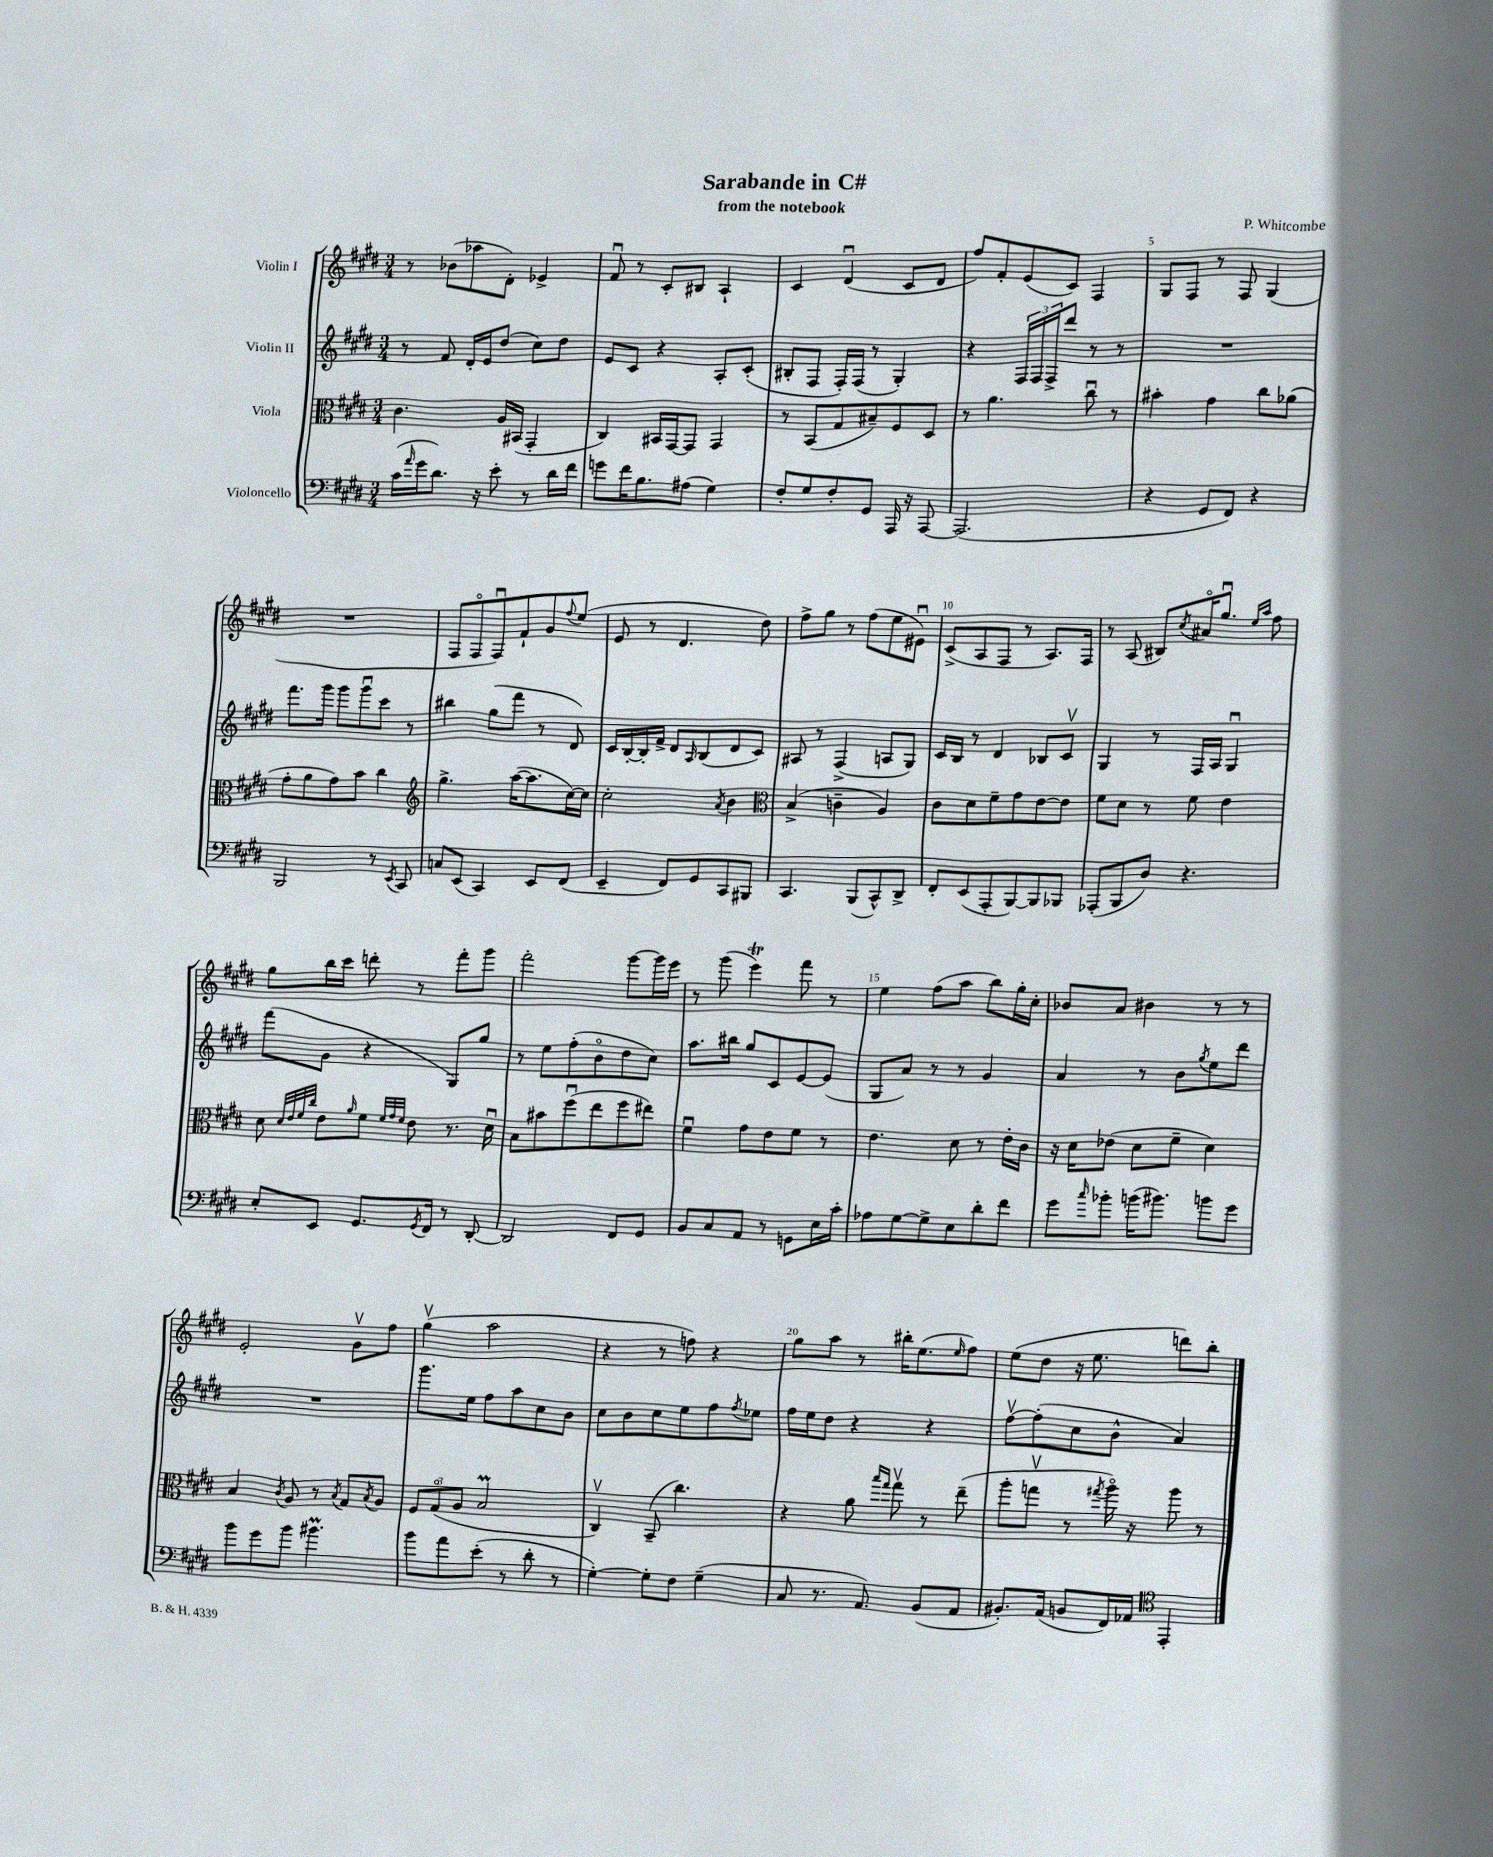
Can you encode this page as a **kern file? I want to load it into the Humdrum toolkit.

**kern	**kern	**kern	**kern
*part4	*part3	*part2	*part1
*staff4	*staff3	*staff2	*staff1
*I"Violoncello	*I"Viola	*I"Violin II	*I"Violin I
*clefF4	*clefC3	*clefG2	*clefG2
*k[f#c#g#d#]	*k[f#c#g#d#]	*k[f#c#g#d#]	*k[f#c#g#d#]
*M3/4	*M3/4	*M3/4	*M3/4
=1	=1	=1	=1
(16c#\LL	4.c#\	8r	8r
16qqa/	.	.	.
16g#\J	.	.	.
8.d#\J)	.	8f#/	(8b-X\L
.	.	16d#'/LL	8aa-X\
16r	.	16e/J	.
8e'\	16A/LL	(8dd#/J	8d#'\J)
.	(16BB#X/JJ	.	.
8r	4GG#'/	8cc#\L)	4e-X^/
16d#\LL	.	8dd#\J	.
16f#\JJ	.	.	.
=2	=2	=2	=2
8gn\L	4C#/)	8e/L	8f#u/
16f#\K	.	8c#/J	8r
8.B\	.	.	.
.	16BB#X/LL	4r	8c#'/L
.	[16GG#/J	.	.
(8A#X\J	8GG#/J]	.	8B#X/J
4G#\)	4GG#/	8A'/L	4A`/
.	.	(8c#'/J	.
=3	=3	=3	=3
8F#'/L	8r	8B#X'/L	4c#/
8G#/	(8BB/L	8F#/J	.
8F#'/	8G#/	16F#'/LL)	(4d#u/
.	.	(16F#/JJ	.
8GG#/J	8B#X~/)	8r	.
16AAA/	8F#/	4G#'/)	8c#/L
16r	.	.	.
[8AAA/	8D#/J	.	8d#/J
=4	=4	=4	=4
(2.AAA/]	8r	4r	8ff#/L)
.	4.a\	.	8f#'/
.	.	24F#/LL	(8e/
.	.	24F#/	.
.	.	24F#^/J	.
.	.	8ddd#/J	8c#/J)
.	8cc#u\	8r	4F#/
.	8r	8r	.
=5	=5	=5	=5
4r	4b#X'\	2.r	8G#/L
.	.	.	8F#/J
8GG#/L	4g#\	.	8r
8FF#/J)	.	.	8F#/
4r	8cc#\L	.	(4G#/
.	(8a-X\J	.	.
!!LO:LB:g=z
=6	=6	=6	=6
2BBB/	8g#'\L	8.fff#\L	2.r
.	8a\	.	.
.	.	16ggg#\Jk	.
.	8g#\)	8ggg#\L	.
.	8b\J	8ggg#u\	.
8r	4cc#\	8ccc#\J	.
8qEE/	.	.	.
8CC#/	.	8r	.
=7	=7	=7	=7
*	*clefG2	*	*
8Cn/L	4.gg#^\	4bb#X\	8F#/L
(8EE/J	.	.	8F#/
4CC#/)	.	(8gg#\L	8F#u/)
.	([16aa\KL	8fff#\J	8f#`/
.	8.aa\]	.	.
8EE/L	.	8r	8g#/
.	.	.	8qqff#/
(8FF#/J	[16cc#\L)	8d#/)	(8ee/J
.	16cc#\JJ]	.	.
=8	=8	=8	=8
4EE~/	2cc#'\	16c#/LL	8e/
.	.	[16B'/	.
.	.	16B'/]	8r
.	.	16f#^/JJ	.
8FF#/L)	.	8d#/L	4.d#/
.	.	16qqA/	.
8GG#/	.	(8B/	.
.	8qa/	.	.
8CC#/	4b\	8d#/	.
8BBB#X/J	.	8c#/J)	8dd#\)
=9	=9	=9	=9
*	*clefC3	*	*
4.CC#/	(4B^/	8A#X/	8ff#^\L
.	.	8r	8gg#\J
.	4cn~\	(4F#^/	8r
(8BBB/L	.	.	(8ff#\L
8CC#^^/)	4A/)	8An/L	8ee\
8DD#^/J	.	8G#/J)	8e#Xu\J)
=10	=10	=10	=10
8FF#'/L	8c#\L	16c#/LL	(8c#^/L
.	.	16B/JJ	.
(8EE/	8d#\	8r	8A/
8AAA'/	8f#~\	4d#/	8F#/J
[8BBB/)	8g#\	.	8r
8BBB/]	[8e\	8B-X/L	8.A/L)
8BBB-X/J	8e\J]	8c#v/J	.
.	.	.	16F#/Jk
=11	=11	=11	=11
(8AAA-X'/L	8f#\L	4G#/	8r
8BBB/	8d#\J	.	(8A/
8D#/J)	8r	8r	8B#X/L)
.	.	.	8qcc#/
4.r	8f#\	16F#/LL	16a#X/K
.	.	16A/JJ	8.gg#u/J
.	4e\	4G#u/	.
.	.	.	16qqee/LL
.	.	.	16qqaa/JJ
.	.	.	8ff#\
!!LO:LB:g=z
=12	=12	=12	=12
8E'/L	8d#\	(8fff#\L	8gg#\L
.	32qqd#/LLL	.	.
.	32qqe/	.	.
.	32qqf#/	.	.
.	32qqcc#/JJJ	.	.
8EE/J	8e\L	8g#\J	16bb\L
.	.	.	16ccc#\JJ
.	16qqa/	.	.
8.GG#/L	8f#\J	4r	8dddn'\
.	32qqf#/LLL	.	.
.	32qqg#/	.	.
.	32qqf#/JJJ	.	.
.	8e\	.	8r
8qGG#/	.	.	.
16FF#/Jk	.	.	.
8r	8.r	8G#/L)	8fff#'\L
[8DD#'/	.	8gg#/J	8ggg#\J
.	16d#u\	.	.
=13	=13	=13	=13
2DD#/]	8B\L	8r	2fff#'\
.	8b#X\	8ee\L	.
.	(8ff#u\	(8ff#'\	.
.	8ee\	8b\	.
8FF#/L	8ff#\	8dd#\	[8ggg#\L
8GG#/J	8ee#X\J)	8cc#\J)	16ggg#\L]
.	.	.	16eee\JJ
=14	=14	=14	=14
8BB/L	4f#u\	8.aa\L	8r
8C#/	.	.	(8ggg#\
.	.	16bb#X\Jk	.
8AA/J	8g#\L	8gg#/L	4eeeT\)
8r	8e\	8c#/	.
8GGn\L	8f#\J	[8e/	8fff#\
16E\L	8r	(8e/J]	8r
16c#'\JJ	.	.	.
=15	=15	=15	=15
8A-X\L	4.e\	8G#/L	4ee\
[8G#\	.	8a/J)	.
8G#^\]	.	8r	(8ff#\L
8E\	8d#\	8r	8aa\J
8d#'\	8r	4g#/	8bb\L)
8f#\J	16e'\LL	.	16gg#'\L
.	16c#\JJ	.	16cc#'\JJ
=16	=16	=16	=16
8g#\L	16r	4a/	8b-X/L
.	16d#\KL	.	.
16qqcc#/	.	.	.
8b-X'\J	(8e-X\J	.	8a/J
(16bn\KL	8d#\L	8r	4b#X\
8.b#X\J)	.	.	.
.	8f#~\J	8b\L	.
.	.	8qgg#/	.
8bn\L	4d#\)	8ee\	8r
8g#\J	.	8ddd#\J	8r
!!LO:LB:g=z
=17	=17	=17	=17
8b\L	4B/	2.r	2e'/
8g#\	.	.	.
.	8qc#/	.	.
8b\J	8A/	.	.
4.b#Xm\	8r	.	.
.	8qB/	.	.
.	8G#/L	.	8g#v\L
.	8qB/	.	.
.	8A/J	.	8ff#\J
=18	=18	=18	=18
8b\L	12F#/L	8.ggg#\L	(4gg#v\
.	(12G#/	.	.
8a\	.	.	.
.	12A/J	.	.
.	.	16ee\Jk	.
(8e'\J	2BM/	8ff#\L	2aa\
8r	.	8aa\	.
8d#'\	.	8cc#\	.
8r	.	8b\J	.
=19	=19	=19	=19
[4G#'\)	4C#v/)	8cc#\L	4r
.	.	8b\	.
8G#'\L]	(8BB~/	8cc#\	8r
8F#\J	4.cc#\)	8ee\	8ffn\)
(4G#~\	.	8ff#\	4r
.	.	8qff#/	.
.	.	8ee-X\J	.
=20	=20	=20	=20
8C#/	4r	16ff#\LL	8gg#\L
.	.	16ee\J	.
8.r	.	8dd#\J	8aa\J
.	8a\	4r	8r
8.AA/)	.	.	.
.	16qqbb/LL	.	.
.	16qqgg#/JJ	.	.
.	8gg#v\	.	16bb#X'\KL
.	.	.	(8.ee\
(8BB/L	8r	4r	.
.	.	.	16qqee/
8AA/J	(8ee~\	.	8ff#\J)
=21	=21	=21	=21
8.BB#X'/L)	8aa'\L	[8ff#v\L	(8ee\L
.	8ggnv\J	(8ff#'\]	8dd#\J
(16AA/Jk	.	.	.
8BBn/L	8r	8cc#\	16r
.	.	.	8.ee\
.	8qgg#X/	.	.
16FF#/L)	16aa\)	8b^^\J	.
16AA-X/JJ	16r	.	.
*clefC4	*	*	*
4EE'/	8aa\	4a/)	8dddn\L)
.	8r	.	8bb'\J
==	==	==	==
*-	*-	*-	*-
